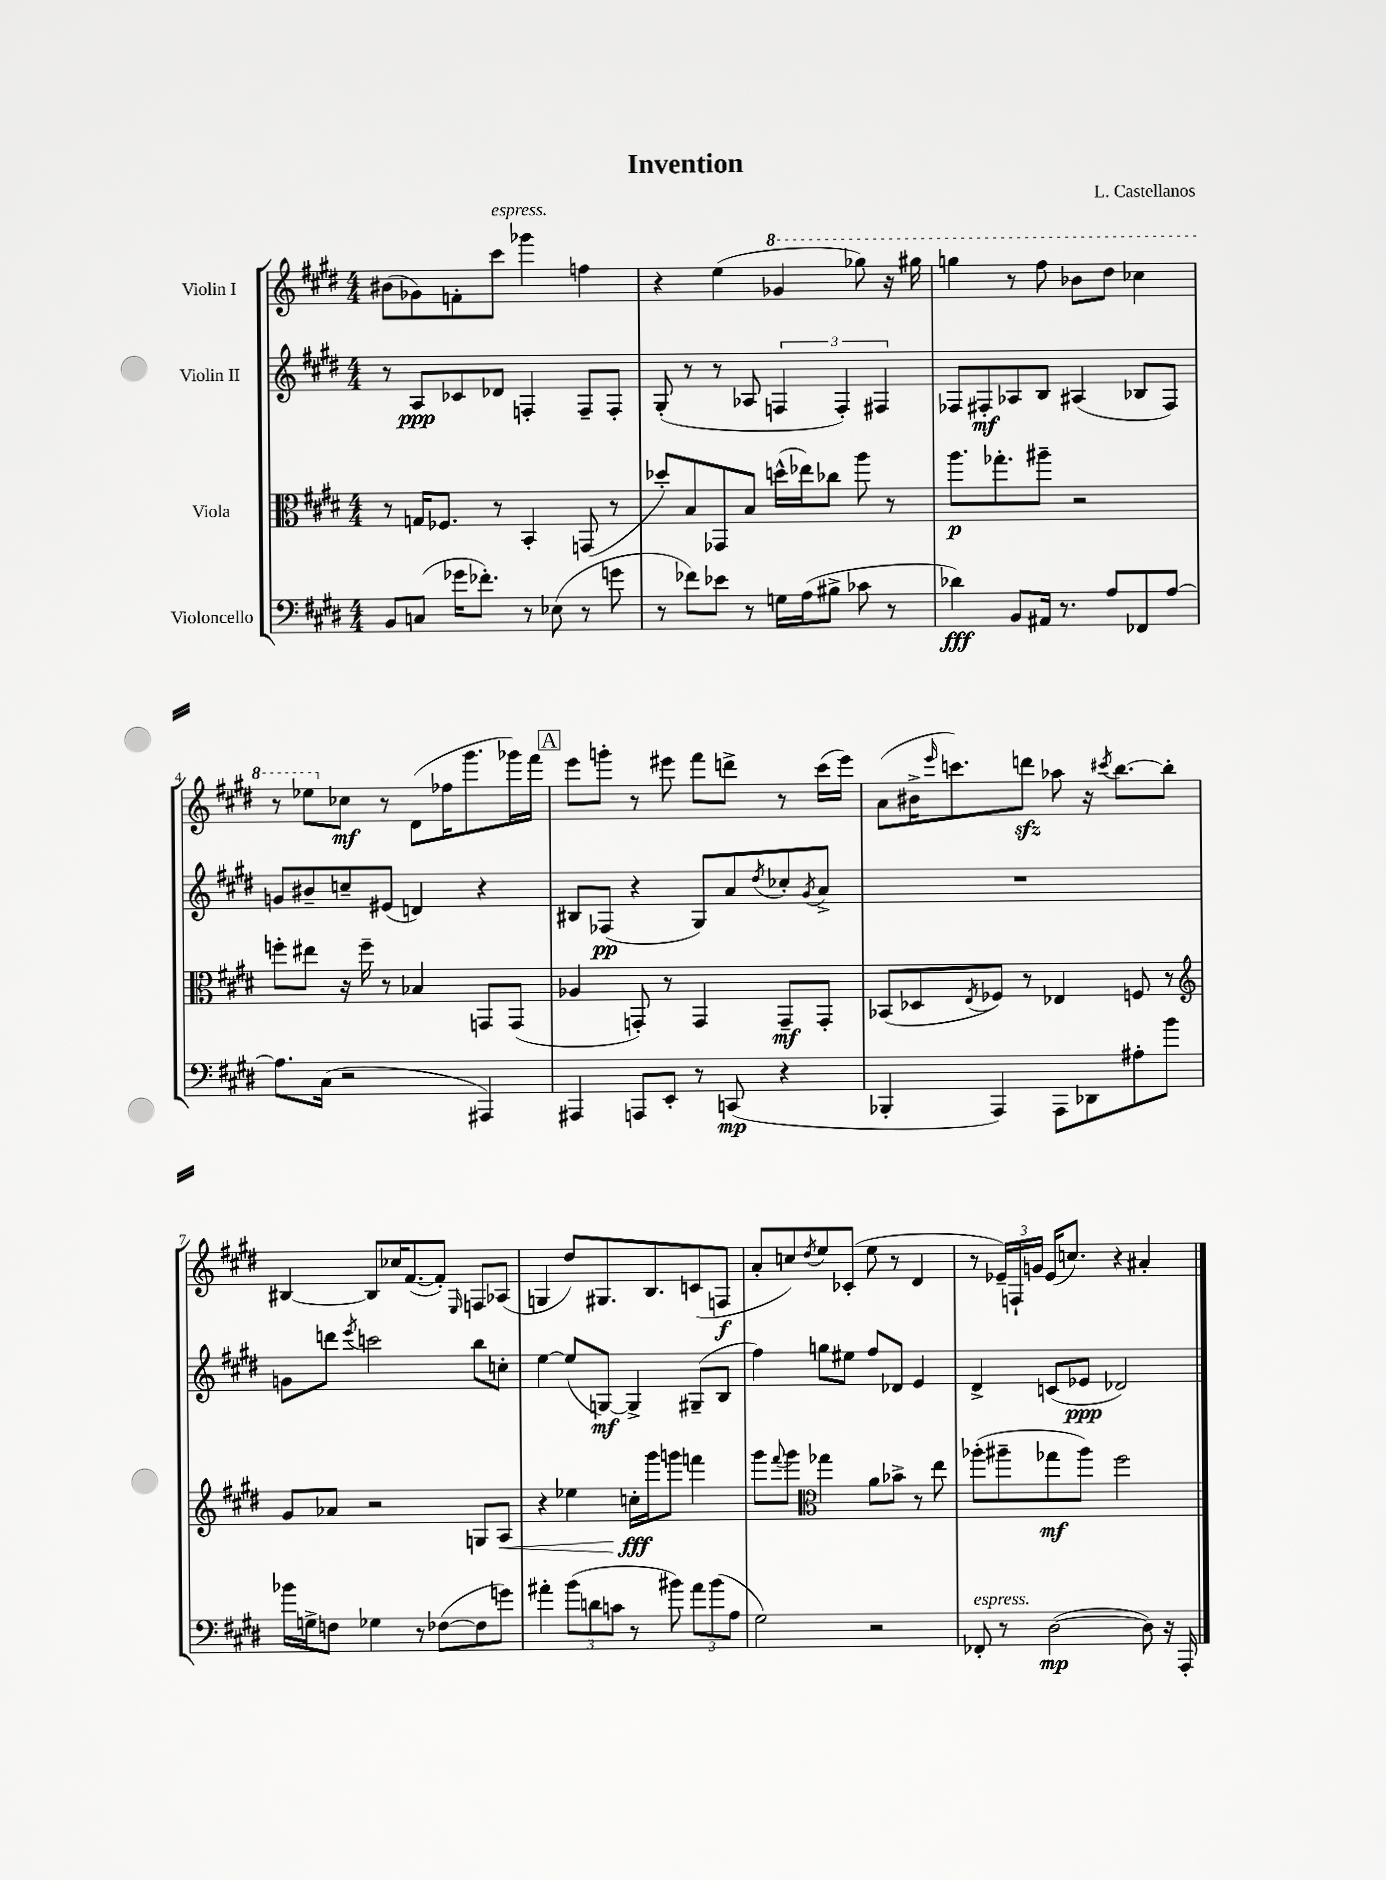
\header { title = "Invention" composer = "L. Castellanos" }
<<
\new StaffGroup <<
\new Staff = "s0" \with { instrumentName = "Violin I" } {
    \clef treble \key e \major \numericTimeSignature \time 4/4
    bis'8( ges'8) f'8-. cis'''8^\markup { \italic "espress." } ges'''4 f''4 |
    r4 e''4( \ottava #1 ges''4 ges'''8) r16 gis'''16 |
    g'''4 r8 fis'''8 bes''8 dis'''8 ces'''4 |
    r8 ees'''8 \ottava #0 ces''8\mf r8 dis'8( fes''16 gis'''8. ges'''16) fis'''16 |
    \mark \markup { \box "A" } e'''8 g'''8-. r8 eis'''8 fis'''8 d'''8-> r8 cis'''16( eis'''16) |
    a'8( bis'16-> \grace { e'''16 } c'''8.) d'''8\sfz aes''8 r16 \acciaccatura { cis'''8 } b''8.~ b''8-. |
    bis4~ bis8 ces''16 fis'8.~( fis'8-.) \grace { e16 } f8 aes8( |
    g4 dis''8) gis8. b8. c'8( f8\f |
    a'8-. c''8) \acciaccatura { dis''8 } e''8 ces'8-.( e''8 r8 dis'4 |
    r8 \tuplet 3/2 { ees'16--) f16-! g'16 } ees'16( c''8.) r4 ais'4-. \bar "|." |
}
\new Staff = "s1" \with { instrumentName = "Violin II" } {
    \clef treble \key e \major \numericTimeSignature \time 4/4
    r8 a8\ppp ces'8 des'8 f4-. f8-- f8-. |
    gis8-.( r8 r8 aes8 \tuplet 3/2 { f4 f4-.) fis4 } |
    fes8 fis8-.\mf aes8 b8 ais4( bes8 fis8) |
    g'8 bis'8-- c''8-- eis'8( d'4) r4 |
    \mark \markup { \box "A" } bis8 fes8\pp( r4 gis8) a'8 \acciaccatura { dis''8 } ces''8-. \acciaccatura { gis'8 } a'8-> |
    R1 |
    g'8 d'''8 \acciaccatura { e'''8 } c'''2 b''8 c''8-. |
    e''4~ e''8( g8~\mf) g4-> gis8--( b8 |
    fis''4) g''8 eis''8 fis''8 des'8 e'4 |
    dis'4-> c'8( ees'8\ppp des'2) \bar "|." |
}
\new Staff = "s2" \with { instrumentName = "Viola" } {
    \clef alto \key e \major \numericTimeSignature \time 4/4
    r8 g16 fes8. r8 b,4-. g,8( r8 |
    des''8-.) b8 ges,8 b8 d''16-^( ees''16) ces''8 a''8 r8 |
    a''8.\p ges''8.-. ais''8-- r2 |
    f''8-. eis''8 r16 f''16-- r8 bes4 g,8 g,8( |
    \mark \markup { \box "A" } aes4 g,8-.) r8 g,4 g,8--\mf g,8-. |
    bes,8( des8 \acciaccatura { e8 } fes8) r8 ees4 f8 r8 |
    \clef treble gis'8 aes'8 r2 g8 a8\< |
    r4 ees''4 c''16-.\fff\! gis'''16 g'''8 f'''4 |
    gis'''8 \appoggiatura { fis'''8 } gis'''8 \clef alto ges''4 a'8 bes'8-> r8 e''8 |
    aes''8-.( ais''8-- ges''8\mf ais''8) fis''2 \bar "|." |
}
\new Staff = "s3" \with { instrumentName = "Violoncello" } {
    \clef bass \key e \major \numericTimeSignature \time 4/4
    b,8 c8( ges'16 fes'8.-.) r8 ees8( r8 g'8 |
    r8 fes'8) ees'8 r8 g16 a16( bis8-> ces'8 r8 |
    des'4\fff) b,8 ais,16 r8. a8 fes,8 a8~ |
    a8. cis16( r2 ais,,4) |
    \mark \markup { \box "A" } ais,,4 a,,8 e,8-. r8 c,8\mp( r4 |
    bes,,4-. a,,4) a,,8 des,8 ais8-. b'8 |
    bes'16 g16-> f8 ges4 r8 fes8~( fes8 g'8) |
    ais'4-. \tuplet 3/2 { b'8( d'8 c'8 } r8 bis'8) \tuplet 3/2 { ais'8 bis'8( a8 } |
    gis2) r2 |
    fes,8-.^\markup { \italic "espress." } r8 dis2~\mp( dis8) r16 a,,16-. \bar "|." |
}
>>
>>
